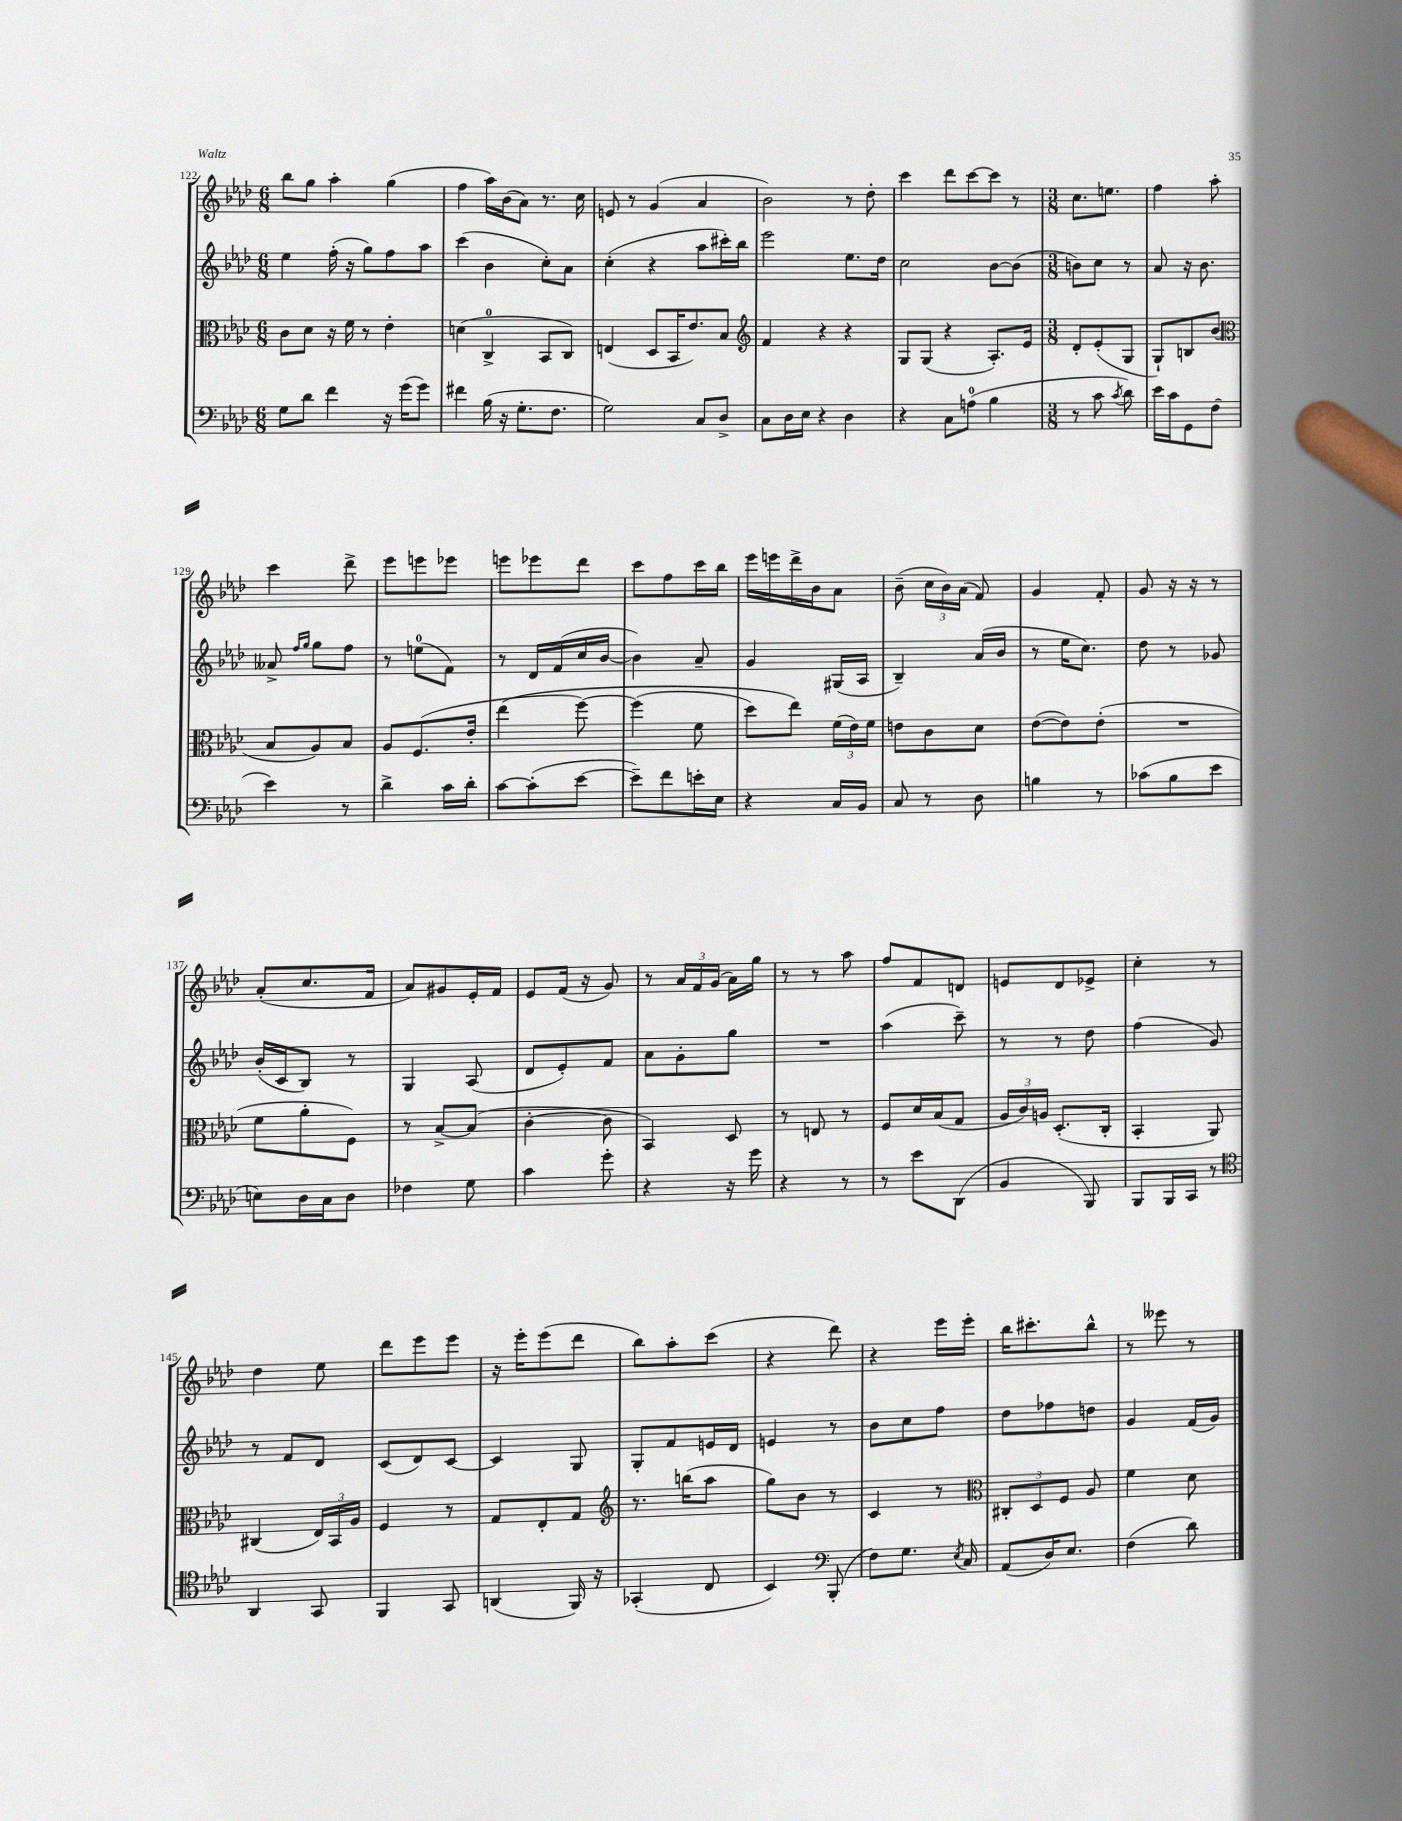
<<
\new StaffGroup <<
\new Staff = "s0" {
    \clef treble \key aes \major \numericTimeSignature \time 6/8
    \autoBeamOff bes''8[ g''8] aes''4-. g''4( |
    f''4 aes''16[) bes'16( aes'8]) r8. c''16 |
    e'8 r8 g'4( aes'4 |
    bes'2) r8 des''8-. |
    c'''4 des'''8[ c'''8~ c'''8] r8 |
    \numericTimeSignature \time 3/8 c''8.[ e''8.] |
    f''4 aes''8-. |
    c'''4 des'''8-> |
    ees'''8[ e'''8 ees'''8] |
    e'''8[ ees'''8 des'''8] |
    c'''8[ f''8 c'''16 bes''16] |
    ees'''16[ e'''16 des'''16-> bes'16 aes'8] |
    bes'8--( \tuplet 3/2 { c''16[ bes'16) aes'16]( } f'8) |
    g'4 f'8-. |
    g'8 r16 r16 r8 |
    aes'8[-.( c''8. f'16] |
    aes'8[) gis'8 ees'16-. f'16] |
    ees'8[ f'16]( r16 g'8) |
    r8 \tuplet 3/2 { aes'16[ f'16 g'16]( } aes'16[) g''16] |
    r8 r8 aes''8 |
    f''8[ f'8 d'8] |
    e'8[ des'8 ees'8]-> |
    c''4-. r8 |
    des''4 ees''8 |
    des'''8[ ees'''8 ees'''8] |
    r16 ees'''16[-. ees'''8( des'''8] |
    bes''8[) aes''8-. c'''8]( |
    r4 des'''8) |
    r4 ees'''16[ ees'''16]-. |
    bes''16[ cis'''8.-. bes''8]-^ |
    r8 eeses'''8 r8 \bar "|." |
}
\new Staff = "s1" {
    \clef treble \key aes \major \numericTimeSignature \time 6/8
    \autoBeamOff ees''4 f''16-.( r16 g''8[) f''8 aes''8] |
    c'''4( bes'4 c''8[-.) aes'8] |
    c''4-.( r4 aes''8[ cis'''16-.) bes''16] |
    ees'''2 ees''8.[ des''16] |
    c''2 bes'8[~ bes'8]( |
    \numericTimeSignature \time 3/8 b'8[) c''8] r8 |
    aes'8 r16 bes'8. |
    aeses'8-> \grace { f''16[ g''16] } g''8[ f''8] |
    r8 e''8[-0( f'8]) |
    r8 des'16[ f'16( c''16 bes'16]~ |
    bes'4) aes'8-- |
    g'4 gis16[( aes16] |
    bes4--) aes'16[( bes'16] |
    r8 ees''16[ c''8.]) |
    des''8 r8 ges'8 |
    bes'16[-.( c'16 bes8]) r8 |
    g4 aes8( |
    des'8[ ees'8-.) f'8] |
    aes'8[ g'8-. g''8] |
    R4. |
    aes''4( c'''8--) |
    r8 r8 des''8 |
    f''4( g'8) |
    r8 f'8[ des'8] |
    c'8[( des'8) c'8]~ |
    c'4 g8 |
    g8[-. f'8 e'16 des'16] |
    e'4 r8 |
    bes'8[ c''8 f''8] |
    des''8[ fes''8 d''8] |
    g'4 f'16[( g'16]) \bar "|." |
}
\new Staff = "s2" {
    \clef alto \key aes \major \numericTimeSignature \time 6/8
    \autoBeamOff c'8[ des'8] r16 f'16 r8 ees'4-. |
    d'4( c4-0-> bes,8[ c8]) |
    e4( des8[ bes,16 ees'8.) bes8] |
    \clef treble f'4 r4 r4 |
    g8[ g8]( r4 aes8.[-.) ees'16] |
    \numericTimeSignature \time 3/8 des'8[-. ees'8-.( g8] |
    g8[-!) b8 bes'8]( |
    \clef alto bes8[ aes8) bes8] |
    aes8[ f8.( ees'16]-. |
    ees''4\( f''8~) |
    f''4( f'8 |
    des''8[) ees''8]\) \tuplet 3/2 { f'16[( ees'16) f'16] } |
    e'8[ c'8 des'8] |
    ees'8[~( ees'8) ees'8]-.( |
    R4. |
    f'8[ aes'8-. f8]) |
    r8 bes8[~-> bes8]( |
    c'4~-. c'8 |
    bes,4) des8 |
    r8 e8 r8 |
    f8[ des'16 bes16( g8] |
    \tuplet 3/2 { aes16[ c'16) a16] } des8.[-.( c16]-. |
    bes,4-. aes,8) |
    cis4( \tuplet 3/2 { ees16[) bes,16 aes16] } |
    f4 r8 |
    g8[ ees8-. g8] |
    \clef treble r8. b''16[( aes''8] |
    g''8[) bes'8] r8 |
    c'4 r8 |
    \clef alto \tuplet 3/2 { cis8[-. des8 f8] } aes8 |
    f'4 des'8 \bar "|." |
}
\new Staff = "s3" {
    \clef bass \key aes \major \numericTimeSignature \time 6/8
    \autoBeamOff g8[ des'8] f'4 r16 g'16[( g'8]) |
    fis'4 bes16( r16 g8.[-. f8.] |
    g2) c8[ des8]-> |
    c8[ des16 ees16] r4 des4 |
    r4 c8[ a8]-0( bes4 |
    \numericTimeSignature \time 3/8 r8 c'8 \acciaccatura { c'8 } des'8) |
    ees'16[ c'16 g,8 f8]( |
    ees'4) r8 |
    des'4-> c'16[ des'16]-. |
    c'8[~ c'8-.( ees'8]~ |
    ees'8[--) f'8 e'16-. ees16] |
    r4 c16[ bes,16] |
    c8 r8 des8 |
    b4 r8 |
    ces'8[( bes8 ees'8] |
    e8[) des16 c16 des8] |
    fes4 g8 |
    c'4 g'8-. |
    r4 r16 g'16 |
    r4 r8 |
    r8 ees'8[ des,8]( |
    bes,4 bes,,8) |
    bes,,8[ bes,,16 c,16] r8 |
    \clef tenor aes,4 g,8 |
    f,4 g,8 |
    a,4( f,16) r16 |
    ges,4-.( c8 |
    bes,4) \clef bass bes,,8-.( |
    f8[) g8.] \acciaccatura { ees8 } c16 |
    aes,8[( des16) ees8.] |
    f4( des'8) \bar "|." |
}
>>
>>
\layout { \context { \Score currentBarNumber = #122 } }
